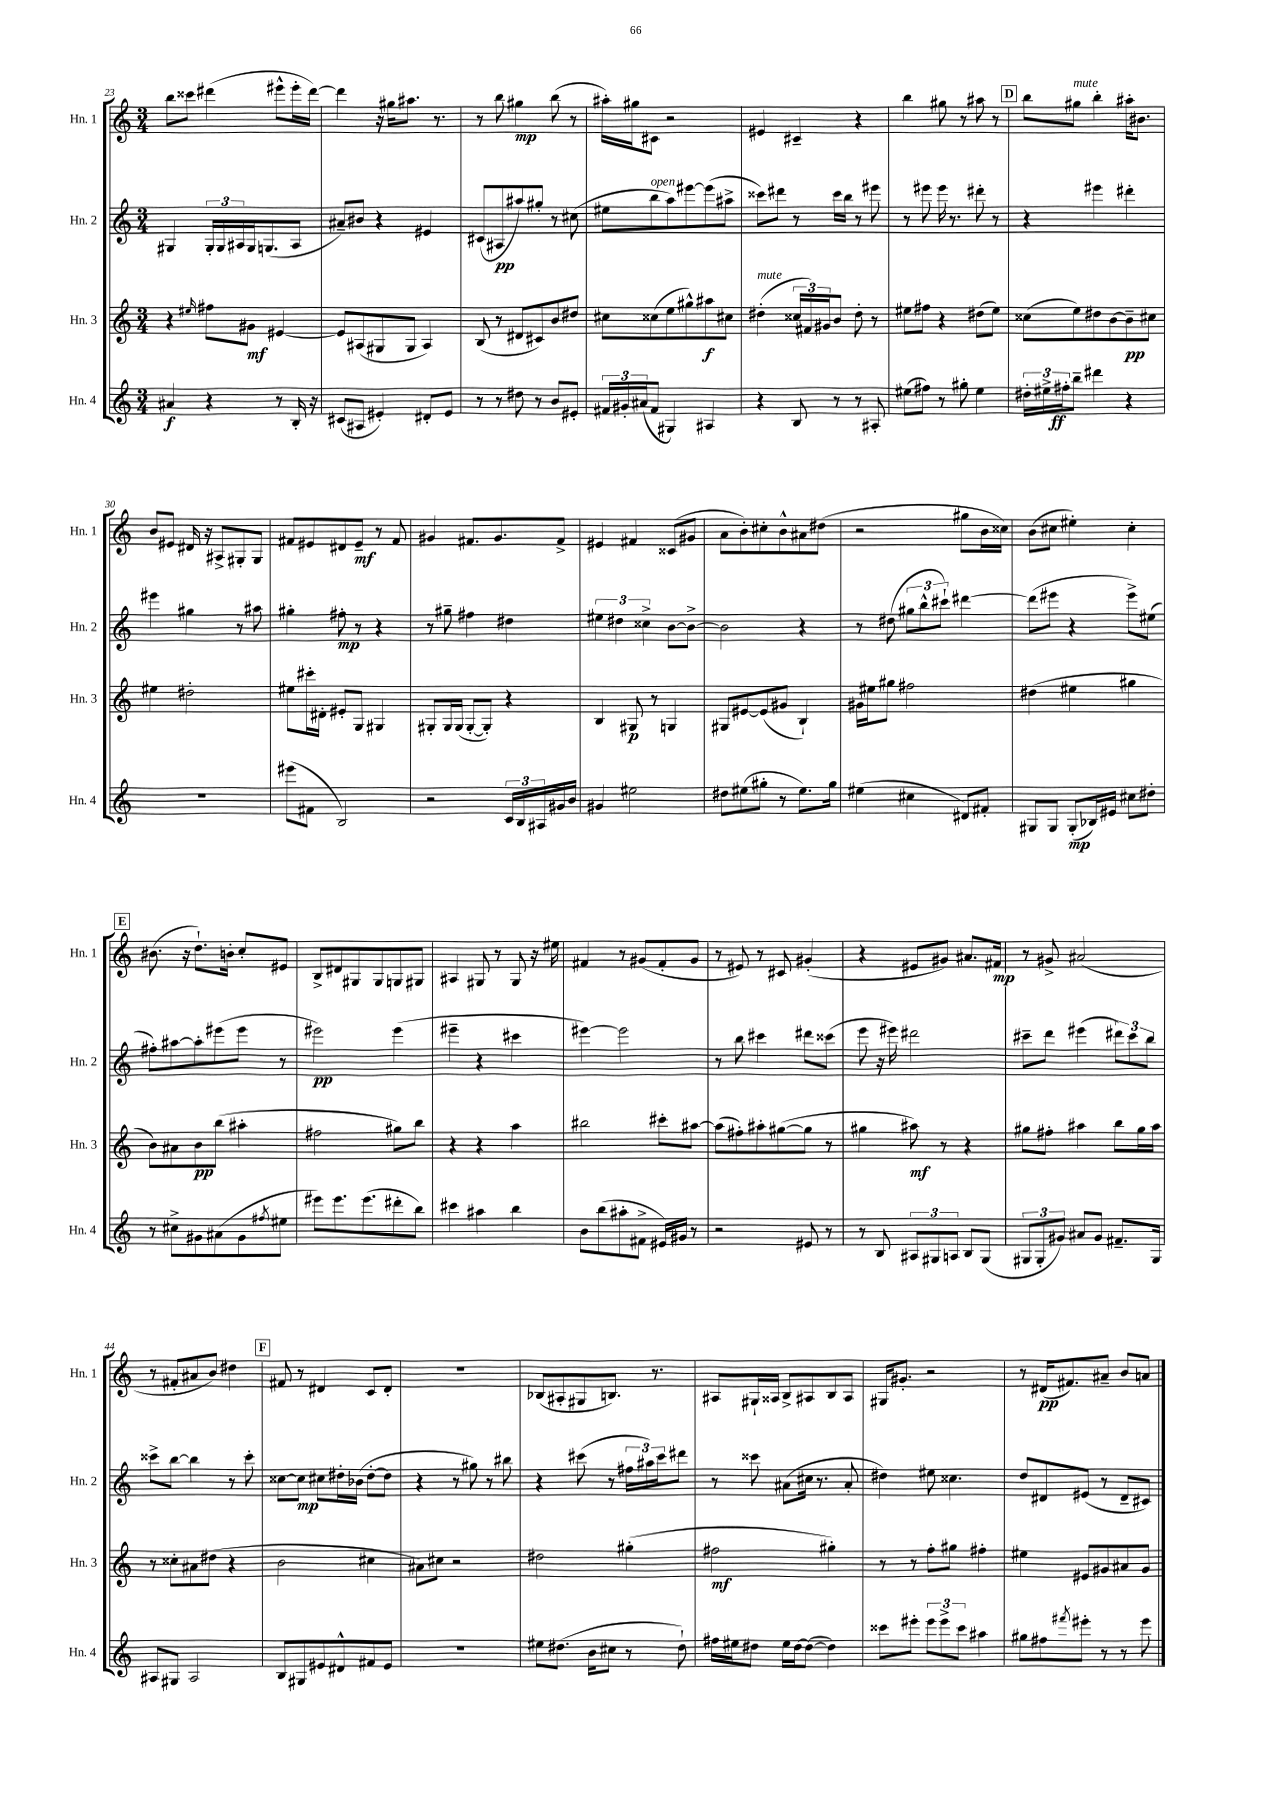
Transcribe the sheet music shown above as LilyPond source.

<<
\new StaffGroup <<
\new Staff = "s0" \with { instrumentName = "Hn. 1" shortInstrumentName = "Hn. 1" } {
    \clef treble \key c \major \numericTimeSignature \time 3/4
    b''8 cisis'''8 dis'''4( eis'''8-^ eis'''16-. dis'''16~) |
    dis'''4 r16 gis''16 ais''8. r8. |
    r8 b''8 gis''4\mp b''8( r8 |
    ais''16-.) gis''16 cis'8 r2 |
    eis'4 cis'4-- r4 |
    b''4 gis''8 r8 ais''8 r8 |
    \mark \markup { \box "D" } b''8 gis''8^\markup { \italic "mute" } b''4-. ais''16-. bis'8. |
    b'8 eis'8 dis'16 r16 ais8-> gis8-. gis8 |
    fis'8 eis'8 dis'8 eis'8--\mf r8 fis'8 |
    gis'4 fis'8. gis'8. fis'8-> |
    eis'4 fis'4 cisis'8( gis'8 |
    a'8 b'8-.) cis''8-. b'8-^ ais'8 dis''8( |
    r2 gis''8 b'16 cisis''16) |
    b'8( cis''8 eis''4-.) cis''4-. |
    \mark \markup { \box "E" } bis'8.( r16 d''8.-!) b'16-. c''8-. eis'8 |
    b8-> dis'8 gis8 gis8 g8 gis8 |
    ais4 gis8 r8 gis8 r16 eis''16 |
    fis'4 r8 gis'8( fis'8-. gis'8 |
    r8 eis'8) r8 cis'8 gis'4-.( |
    r4 eis'8 gis'8) ais'8. fis'16\mp |
    r8 gis'8-> ais'2( |
    r8 fis'8-. ais'8 b'8) dis''4 |
    \mark \markup { \box "F" } fis'8 r8 dis'4 c'8 dis'8-. |
    R2. |
    bes8( ais8-. gis8 b8.) r8. |
    ais8 gis16-! aisis16 b8-> ais8 b8 ais8 |
    gis16 gis'8.-. r2 |
    r8 dis'16\pp( fis'8.) ais'8-- b'8 a'8 \bar "|." |
}
\new Staff = "s1" \with { instrumentName = "Hn. 2" shortInstrumentName = "Hn. 2" } {
    \clef treble \key c \major \numericTimeSignature \time 3/4
    gis4 \tuplet 3/2 { gis16-. gis16 ais16 } gis16 g8.( ais8 |
    ais'8--) bis'8 r4 eis'4 |
    cis'8( ais8\pp ais''8) gis''8-. r8 cis''8( |
    eis''8 b''8^\markup { \italic "open" } a''8) eis'''8~ eis'''8( ais''8-> |
    cisis'''8) dis'''8 r8 cisis'''16 b''16 r8 eis'''8 |
    r8 eis'''8 eis'''16 r8. dis'''8-. r8 |
    \mark \markup { \box "D" } r4 eis'''4 dis'''4-. |
    eis'''4 gis''4 r8 ais''8 |
    gis''4-. fis''8-.\mp r8 r4 |
    r8 gis''8-- fis''4 dis''4 |
    \tuplet 3/2 { eis''4 dis''4 cisis''4-> } b'8~ b'8~-> |
    b'2 r4 |
    r8 dis''8( \tuplet 3/2 { gis''8 b''8-^ cis'''8-!) } dis'''4~ |
    dis'''8( eis'''8 r4 eis'''8->) eis''8( |
    \mark \markup { \box "E" } fis''8-.) ais''8~ ais''8-. eis'''8( eis'''8 r8 |
    eis'''2\pp) eis'''4( |
    eis'''4-- r4 cis'''4 |
    eis'''4~) eis'''2 |
    r8 b''8 cis'''4 dis'''8 cisis'''8( |
    e'''8 r16 eis'''16) dis'''2 |
    cis'''8-- d'''8 eis'''4( \tuplet 3/2 { dis'''8) cis'''8 b''8 } |
    cisis'''8-> b''8~ b''4 r8 cisis'''8-. |
    \mark \markup { \box "F" } cisis''8~ cisis''8\mp cis''8 dis''16-. bes'16( dis''8~-. dis''8 |
    r4 r8 gis''8) r8 bis''8 |
    r4 cis'''8( r8 \tuplet 3/2 { fis''16 ais''16) cis'''16 } dis'''8 |
    r8 cisis'''8 ais'8( cis''16 r8. ais'8-. |
    dis''4) eis''8 cisis''4. |
    d''8 dis'8 eis'8( r8 dis'8-- cis'8) \bar "|." |
}
\new Staff = "s2" \with { instrumentName = "Hn. 3" shortInstrumentName = "Hn. 3" } {
    \clef treble \key c \major \numericTimeSignature \time 3/4
    r4 \grace { eis''16 } fis''8 gis'8\mf eis'4~ |
    eis'8 ais8( gis8 gis8 ais4) |
    b8( r8 dis'8 cis'8) b'8 dis''8 |
    cis''8 cisis''8( e''8 gis''8-^) ais''8\f cis''8 |
    dis''4-.^\markup { \italic "mute" }( \tuplet 3/2 { cisis''16 fis'16) gis'16 } b'8 dis''8-. r8 |
    eis''8 fis''8 r4 dis''8( eis''8) |
    \mark \markup { \box "D" } cisis''8( e''8) dis''8 b'8~ b'8--\pp cis''8 |
    eis''4 dis''2-. |
    eis''8 cis'''16-. dis'16-. eis'8-. g8 gis4 |
    gis8-. gis16 gis16( gis8~-. gis8-.) r4 |
    b4 gis8\p r8 g4 |
    gis8 eis'8~ eis'8( gis'8 b4-!) |
    gis'16 eis''16 gis''8 fis''2 |
    dis''4( eis''4 gis''4 |
    \mark \markup { \box "E" } b'8) ais'8 b'8\pp b''8( ais''4-. |
    fis''2 gis''8) b''8 |
    r4 r4 a''4 |
    bis''2 cis'''8-. ais''8~ |
    ais''8( fis''8-.) ais''8-. gis''8~( gis''8 r8 |
    gis''4 ais''8\mf) r8 r4 |
    gis''8 fis''8-. ais''4 b''8 gis''16 ais''16 |
    r8 cisis''8-. ais'8 dis''8( r4 |
    \mark \markup { \box "F" } b'2 cis''4 |
    ais'8) cis''8 r2 |
    dis''2 gis''4-.( |
    fis''2\mf gis''4-.) |
    r8 r8 f''8-. gis''8 fis''4-. |
    eis''4 eis'8 gis'8 ais'8 gis'8 \bar "|." |
}
\new Staff = "s3" \with { instrumentName = "Hn. 4" shortInstrumentName = "Hn. 4" } {
    \clef treble \key c \major \numericTimeSignature \time 3/4
    ais'4\f r4 r8 b16-. r16 |
    cis'8( ais8 eis'4-.) dis'8-. eis'8 |
    r8 r8 dis''8 r8 b'8 eis'8-. |
    \tuplet 3/2 { fis'16 gis'16-. ais'16( } fis'8 gis4) ais4 |
    r4 b8 r8 r8 ais8-. |
    eis''8( fis''8) r8 gis''8-. eis''4 |
    \mark \markup { \box "D" } \tuplet 3/2 { dis''16-. eis''16-> fis''16-.\ff } b''8-- dis'''4 r4 |
    R2. |
    eis'''8( fis'8 b2) |
    r2 \tuplet 3/2 { c'16 b16 ais16 } gis'16 b'16 |
    gis'4 eis''2 |
    dis''8 eis''8( gis''8-. r8 eis''8.) gis''16 |
    eis''4( cis''4 dis'8) fis'8-. |
    gis8 gis8 gis8-.\mp( bes16) eis'16 cis''8 dis''8-. |
    \mark \markup { \box "E" } r8 cis''8-> gis'8 ais'8( gis'8 \acciaccatura { fis''8 } eis''8 |
    eis'''8) eis'''8. eis'''8.( dis'''8-. b''8) |
    cis'''4 ais''4 b''4 |
    b'8 b''8( ais''8-. fis'8-> eis'16) gis'16 r8 |
    r2 eis'8 r8 |
    r8 b8 \tuplet 3/2 { ais8 gis8 a8 } b8 gis8( |
    \tuplet 3/2 { gis8 gis8-. gis'8) } ais'8 gis'8 fis'8.-- gis16 |
    ais8 gis8 ais2 |
    \mark \markup { \box "F" } b8 gis8 eis'8 dis'8-^ fis'8 eis'8 |
    R2. |
    eis''8 dis''8.( b'16 cis''8 r8 dis''8-!) |
    fis''16 eis''16 dis''8 eis''16 dis''16~ dis''8~( dis''4) |
    cisis'''8 eis'''8-. \tuplet 3/2 { eis'''8 eis'''8-> cisis'''8 } ais''4 |
    gis''8 fis''8 \acciaccatura { fis'''8 } eis'''8-. r8 r8 eis'''8 \bar "|." |
}
>>
>>
\layout { \context { \Score currentBarNumber = #23 } }
